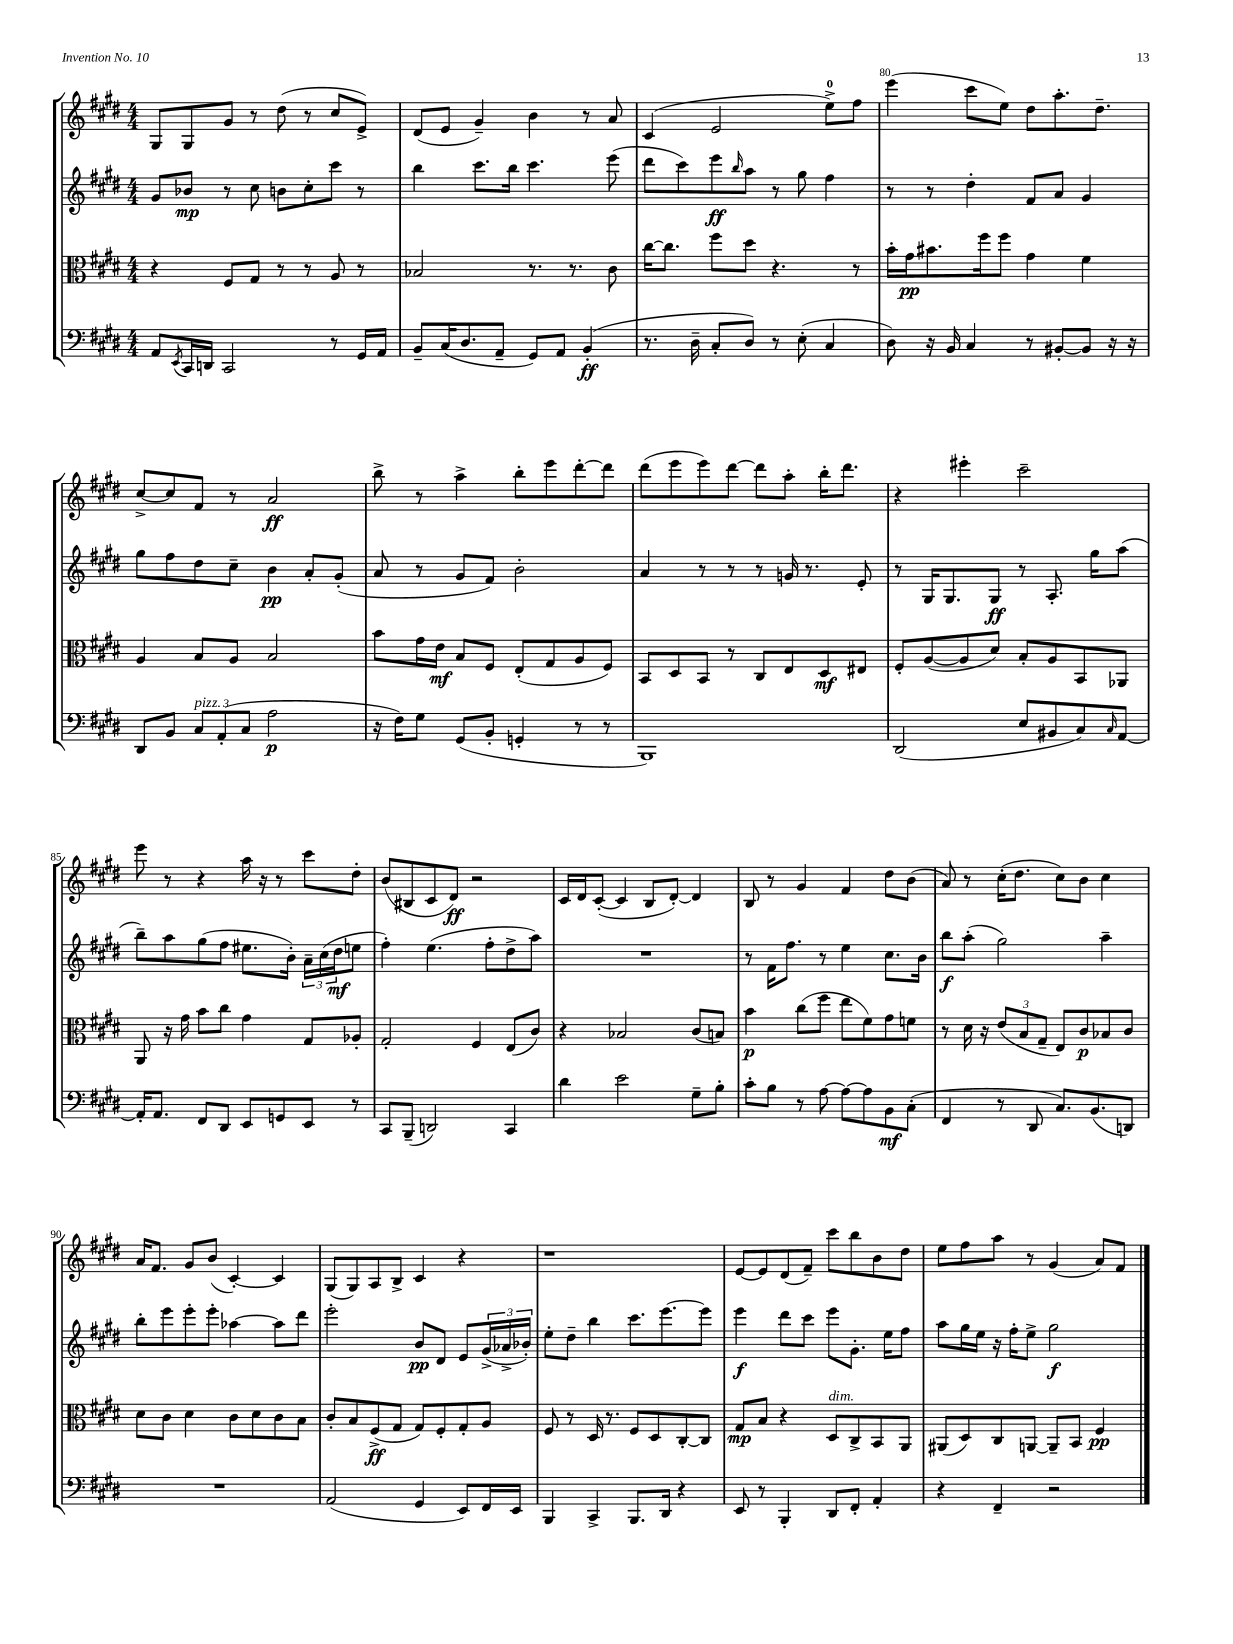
<<
\new StaffGroup <<
\new Staff = "s0" {
    \clef treble \key e \major \numericTimeSignature \time 4/4
    gis8 gis8 gis'8 r8 dis''8( r8 cis''8 e'8->) |
    dis'8( e'8 gis'4--) b'4 r8 a'8 |
    cis'4( e'2 e''8-0->) fis''8 |
    e'''4( cis'''8 e''8) dis''8 a''8.-. dis''8.-- |
    cis''8~-> cis''8 fis'8 r8 a'2\ff |
    b''8-> r8 a''4-> b''8-. e'''8 dis'''8~-. dis'''8 |
    dis'''8( e'''8 e'''8) dis'''8~ dis'''8 a''8-. b''16-. dis'''8. |
    r4 eis'''4-. cis'''2-- |
    e'''8 r8 r4 a''16 r16 r8 cis'''8 dis''8-. |
    b'8( bis8 cis'8 dis'8\ff) r2 |
    cis'16 dis'16 cis'8~-.( cis'4 b8 dis'8~-.) dis'4 |
    b8 r8 gis'4 fis'4 dis''8 b'8( |
    a'8) r8 cis''16-.( dis''8. cis''8) b'8 cis''4 |
    a'16 fis'8. gis'8 b'8( cis'4~-.) cis'4 |
    gis8( gis8) a8 b8-> cis'4 r4 |
    r1 |
    e'8~ e'8 dis'8( fis'8--) cis'''8 b''8 b'8 dis''8 |
    e''8 fis''8 a''8 r8 gis'4( a'8) fis'8 \bar "|." |
}
\new Staff = "s1" {
    \clef treble \key e \major \numericTimeSignature \time 4/4
    gis'8 bes'8\mp r8 cis''8 b'8 cis''8-. cis'''8 r8 |
    b''4 cis'''8. b''16 cis'''4. e'''8( |
    dis'''8 cis'''8) e'''8\ff \grace { b''16 } a''8 r8 gis''8 fis''4 |
    r8 r8 dis''4-. fis'8 a'8 gis'4 |
    gis''8 fis''8 dis''8 cis''8-- b'4\pp a'8-. gis'8-.( |
    a'8 r8 gis'8 fis'8) b'2-. |
    a'4 r8 r8 r8 g'16 r8. e'8-. |
    r8 gis16 gis8. gis8\ff r8 a8.-. gis''16 a''8( |
    b''8--) a''8 gis''8( fis''8 eis''8. b'16-.) \tuplet 3/2 { a'16-- cis''16( dis''16\mf } e''8 |
    fis''4-.) e''4.( fis''8-. dis''8-> a''8) |
    R1 |
    r8 fis'16 fis''8. r8 e''4 cis''8. b'16 |
    b''8\f a''8-.( gis''2) a''4-- |
    b''8-. e'''8 e'''8-. e'''8-. aes''4~ aes''8 dis'''8 |
    e'''2-. b'8\pp dis'8 e'8 \tuplet 3/2 { gis'16->( aes'16-> bes'16-.) } |
    e''8-. dis''8-- b''4 cis'''8. e'''8.~ e'''8 |
    e'''4\f dis'''8 cis'''8 e'''8 gis'8.-. e''16 fis''8 |
    a''8 gis''16 e''16 r16 fis''16-. e''8-> gis''2\f \bar "|." |
}
\new Staff = "s2" {
    \clef alto \key e \major \numericTimeSignature \time 4/4
    r4 fis8 gis8 r8 r8 a8 r8 |
    bes2 r8. r8. cis'8 |
    cis''16~ cis''8. fis''8 dis''8 r4. r8 |
    b'16-. gis'16\pp bis'8. fis''16 fis''8 gis'4 fis'4 |
    a4 b8 a8 b2 |
    b'8 gis'16 e'16\mf b8 fis8 e8-.( gis8 a8 fis8) |
    b,8 dis8 b,8 r8 cis8 e8 dis8\mf eis8 |
    fis8-. a8~( a8 dis'8) b8-. a8 b,8 aes,8 |
    a,8 r16 gis'16 b'8 cis''8 gis'4 gis8 aes8-. |
    gis2-. fis4 e8( cis'8) |
    r4 bes2 cis'8( b8) |
    b'4\p cis''8( fis''8 e''8 fis'8) gis'8 f'8 |
    r8 dis'16 r16 \tuplet 3/2 { e'8( b8 gis8-- } e8) cis'8\p bes8 cis'8 |
    dis'8 cis'8 dis'4 cis'8 dis'8 cis'8 b8 |
    cis'8-. b8 fis8->\ff( gis8 gis8) fis8-. gis8-. a8 |
    fis8 r8 dis16 r8. fis8 dis8 cis8~-. cis8 |
    gis8\mp b8 r4 dis8^\markup { \italic "dim." } cis8-> b,8 a,8 |
    ais,8( dis8) cis8 a,8~ a,8-- b,8 fis4\pp \bar "|." |
}
\new Staff = "s3" {
    \clef bass \key e \major \numericTimeSignature \time 4/4
    a,8 \acciaccatura { e,8 } cis,16 d,16 cis,2 r8 gis,16 a,16 |
    b,8-- cis16( dis8. a,8-- gis,8) a,8 b,4-.\ff( |
    r8. dis16-- cis8-. dis8) r8 e8-.( cis4 |
    dis8) r16 b,16 cis4 r8 bis,8~-. bis,8 r16 r16 |
    dis,8 b,8 \tuplet 3/2 { cis8^\markup { \italic "pizz." } a,8-.( cis8 } a2\p |
    r16 fis16) gis8 gis,8( b,8-. g,4-. r8 r8 |
    b,,1) |
    dis,2( e8 bis,8 cis8) \grace { cis16 } a,8~ |
    a,16-. a,8. fis,8 dis,8 e,8 g,8 e,8 r8 |
    cis,8 b,,8--( d,2) cis,4 |
    dis'4 e'2 gis8-- b8-. |
    cis'8-. b8 r8 a8~ a8~ a8 b,8\mf cis8-.( |
    fis,4 r8 dis,8 cis8.) b,8.( d,8) |
    R1 |
    a,2( gis,4 e,8) fis,16 e,16 |
    b,,4 cis,4-> b,,8. dis,16 r4 |
    e,8 r8 b,,4-. dis,8 fis,8-. a,4-. |
    r4 fis,4-- r2 \bar "|." |
}
>>
>>
\layout { \context { \Score currentBarNumber = #77 \override BarNumber.break-visibility = ##(#f #t #t) barNumberVisibility = #(every-nth-bar-number-visible 5) } }
